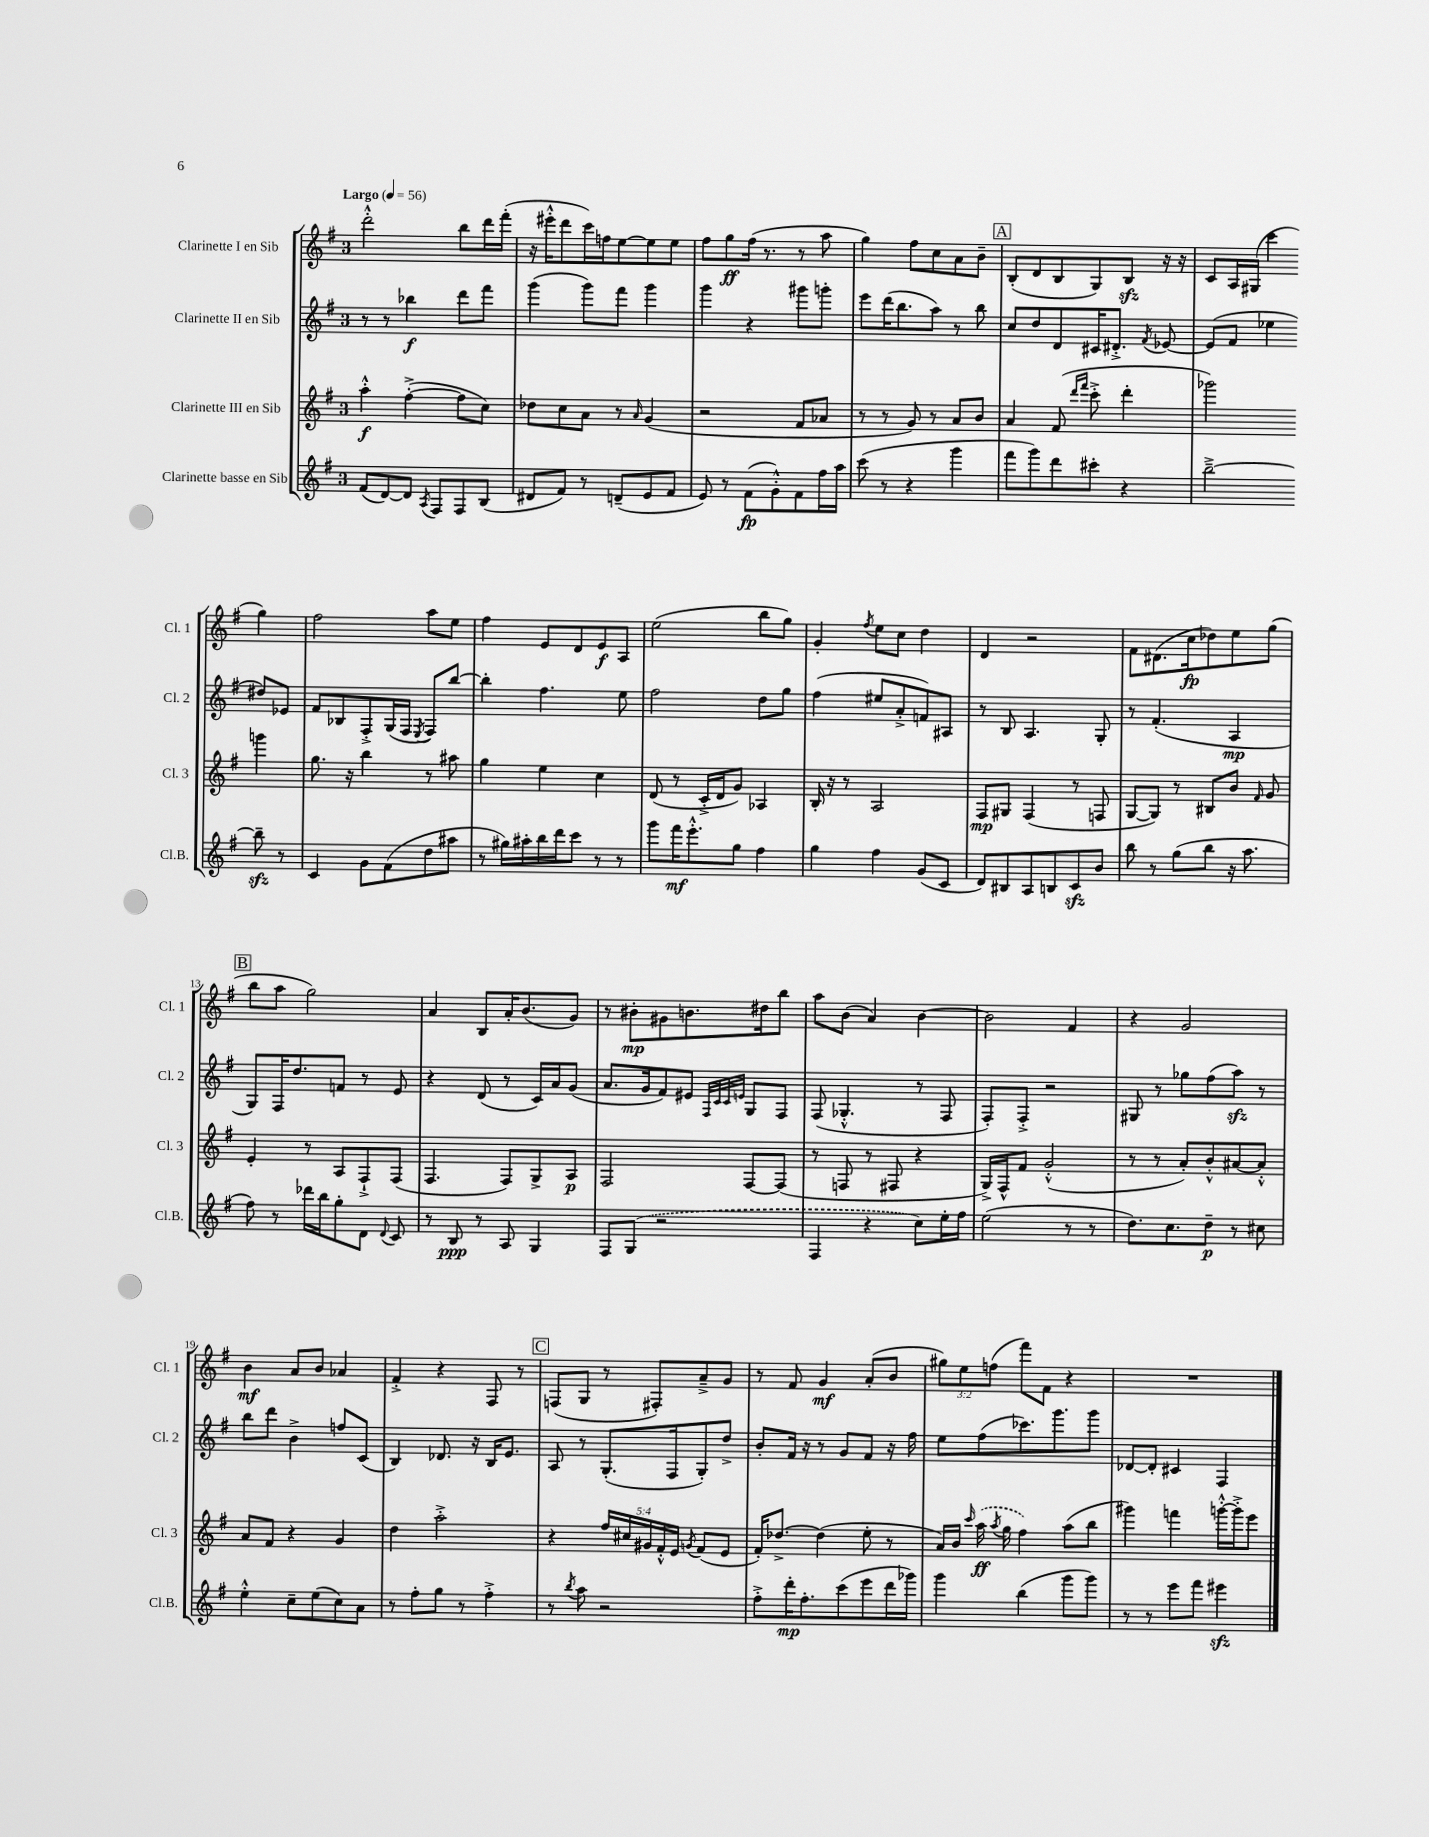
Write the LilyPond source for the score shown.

<<
\new StaffGroup <<
\new Staff = "s0" \with { instrumentName = "Clarinette I en Sib" shortInstrumentName = "Cl. 1" } {
    \clef treble \key g \major \once \override Staff.TimeSignature.style = #'single-digit \time 3/4 \override Staff.TupletNumber.text = #tuplet-number::calc-fraction-text \tempo "Largo" 4 = 56
    \autoBeamOff d'''2-.-^ b''8[ d'''16 fis'''16]-.( |
    r16 eis'''16[-.-^ d'''8 c'''16) f''16 e''8~ e''8 e''8] |
    fis''8[ g''8\ff fis''16]( r8. r8 a''8 |
    g''4) fis''8[ c''8 a'8 b'8]-- |
    \mark \markup { \box "A" } b8[-.( d'8 b8 g8) b8]\sfz r16 r16 |
    c'8[ a16 gis16]( c'''4 g''4) |
    fis''2 a''8[ e''8] |
    fis''4 e'8[ d'8 e'8\f a8] |
    e''2( b''8[ g''8]) |
    g'4-. \acciaccatura { fis''8 } e''8[ c''8] d''4 |
    d'4 r2 |
    fis'8[ dis'8.( c''16\fp des''8) e''8 g''8]( |
    \mark \markup { \box "B" } b''8[ a''8] g''2) |
    a'4 b8[ a'16-. b'8.( g'8]) |
    r8 bis'8[-.\mp gis'8 b'8. dis''16 b''8] |
    a''8[ b'8]( a'4) b'4~ |
    b'2 fis'4 |
    r4 g'2 |
    b'4\mf a'8[ b'8] aes'4 |
    fis'4-.-> r4 fis8 r8 |
    \mark \markup { \box "C" } f8[( g8] r8 fis8[-.) a'8---> g'8] |
    r8 fis'8 g'4\mf a'8[-.( b'8] |
    \tuplet 3/2 { gis''8[) e''8 f''8]( } fis'''8[) fis'8] r4 |
    R2. \bar "|." |
}
\new Staff = "s1" \with { instrumentName = "Clarinette II en Sib" shortInstrumentName = "Cl. 2" } {
    \clef treble \key g \major \once \override Staff.TimeSignature.style = #'single-digit \time 3/4
    \autoBeamOff r8 r8 bes''4\f d'''8[ fis'''8] |
    g'''4( g'''8[) fis'''8] g'''4 |
    g'''4 r4 gis'''8[ g'''8]-. |
    e'''8[ d'''16( b''8. a''8]) r8 b''8 |
    \mark \markup { \box "A" } c''8[ d''8 d'8 cis'16 dis'8.]-.-> \acciaccatura { fis'8 } ees'8~ |
    ees'8[( fis'8] ees''4 dis''8[) ees'8] |
    fis'8[ bes8 fis8-.-> g16( fis16] \acciaccatura { e8 } fis8[) b''8]~ |
    b''4-. fis''4. e''8 |
    fis''2 d''8[ g''8] |
    fis''4( eis''8[ a'8-.-> f'8) ais8] |
    r8 b8 a4. g8-. |
    r8 fis'4.-.( a4\mp |
    \mark \markup { \box "B" } g8[) fis16 d''8. f'8] r8 e'8 |
    r4 d'8( r8 c'16[) a'16 g'8]( |
    a'8.[ g'16 fis'8) eis'8] \grace { fis32[ c'32 c'32 e'32] } g8[ fis8] |
    fis8( ges4.-.-^ r8 fis8 |
    fis8[-.) fis8]-.-> r2 |
    gis8 r8 ges''8[ fis''8( a''8]\sfz) r8 |
    b''8[ d'''8] b'4-> f''8[ c'8]( |
    b4) des'8. r16 b16[ e'8.] |
    \mark \markup { \box "C" } a8 r8 g8.[-.( fis16 g8-.) d''8]-> |
    b'8[-. fis'16] r16 r8 g'8[ fis'8] r16 fis''16 |
    e''8[ fis''8( ces'''8.) g'''8. g'''8] |
    des'8[~ des'8]-. cis'4 fis4 \bar "|." |
}
\new Staff = "s2" \with { instrumentName = "Clarinette III en Sib" shortInstrumentName = "Cl. 3" } {
    \clef treble \key g \major \once \override Staff.TimeSignature.style = #'single-digit \time 3/4 \override Staff.TupletNumber.text = #tuplet-number::calc-fraction-text
    \autoBeamOff a''4-.-^\f fis''4~-.->( fis''8[ c''8]) |
    des''8[ c''8 a'8] r8 \grace { a'16 } g'4( |
    r2 fis'8[ aes'8] |
    r8 r8 g'8) r8 a'8[ b'8] |
    \mark \markup { \box "A" } a'4 fis'8( \grace { d'''16[ fis'''16] } c'''8-.-> d'''4-. |
    ges'''2) g'''4 |
    g''8. r16 b''4 r8 ais''8 |
    g''4 e''4 c''4 |
    d'8( r8 c'16[-.-> d'16 g'8]) aes4 |
    b16-. r16 r8 a2 |
    fis8[\mp gis8] fis4( r8 f8 |
    g8[~ g8]) r8 bis8[ b'8] \grace { fis'16 } g'8 |
    \mark \markup { \box "B" } e'4-. r8 a8[ fis8-!-> fis8]( |
    fis4. fis8[) g8-> a8]\p |
    fis2 fis8[~ fis8]( |
    r8 f8 r8 fis8 r4 |
    g16[->) fis16-^ fis'8] g'2-.-^( |
    r8 r8 a'8[-.) b'8-.-^ ais'8~ ais'8]-.-^ |
    a'8[ fis'8] r4 g'4 |
    d''4 a''2-.-> |
    \mark \markup { \box "C" } r4 \tuplet 5/4 { fis''16[ cis''16 gis'16 fis'16-.-^ e'16] } \acciaccatura { g'8 } fis'8[( e'8] |
    fis'16[-.) des''8.]~-> des''4( e''8-. r8 |
    a'16[) b'16] \grace { c'''16 } \once \slurDashed a''16\ff( \acciaccatura { a''8 } g''16 fis''4) a''8[( b''8] |
    gis'''4) f'''4 g'''16[~-.-^ g'''16-.-> e'''8] \bar "|." |
}
\new Staff = "s3" \with { instrumentName = "Clarinette basse en Sib" shortInstrumentName = "Cl.B." } {
    \clef treble \key g \major \once \override Staff.TimeSignature.style = #'single-digit \time 3/4
    \autoBeamOff fis'8[( d'8~) d'8] \acciaccatura { a8 } fis8[ fis8 b8]( |
    dis'8[ fis'8]) r8 d'8[--( e'8 fis'8] |
    e'8) r8 fis'8[\fp( g'8-.-^) fis'8 fis''16 a''16] |
    c'''8( r8 r4 g'''4 |
    \mark \markup { \box "A" } fis'''8[ g'''8) d'''8 cis'''8]-. r4 |
    b''2~---> b''8--\sfz r8 |
    c'4 g'8[ fis'8( d''8 ais''8] |
    r8 gis''16[) ais''16-. b''16 d'''16 c'''8] r8 r8 |
    g'''8[ fis'''16\mf e'''8.-.-^ g''8] fis''4 |
    g''4 fis''4 g'8[( c'8] |
    d'8[) bis8 a8 b8 c'8\sfz b'8] |
    b''8 r8 g''8[( b''8] r16 a''8. |
    \mark \markup { \box "B" } fis''8) r8 des'''16[ b''16 g''8-. d'8] \appoggiatura { d'8 } c'8 |
    r8 b8\ppp r8 a8 g4 |
    fis8[ \once \slurDashed g8]( r2 |
    fis4 r4 c''8[) e''16-. fis''16] |
    e''2( r8 r8 |
    d''8.[) c''8. d''8]--\p r8 cis''8 |
    e''4-.-^ c''8[-- e''8( c''8) a'8] |
    r8 fis''8[-. g''8] r8 fis''4-.-> |
    \mark \markup { \box "C" } r8 \acciaccatura { b''8 } a''8 r2 |
    fis''8[-.-> d'''16-.\mp fis''8.-. c'''8( e'''8 d'''16 ges'''16]) |
    g'''4 b''4( g'''8[ g'''8]) |
    r8 r8 e'''8[ fis'''8] eis'''4\sfz \bar "|." |
}
>>
>>
